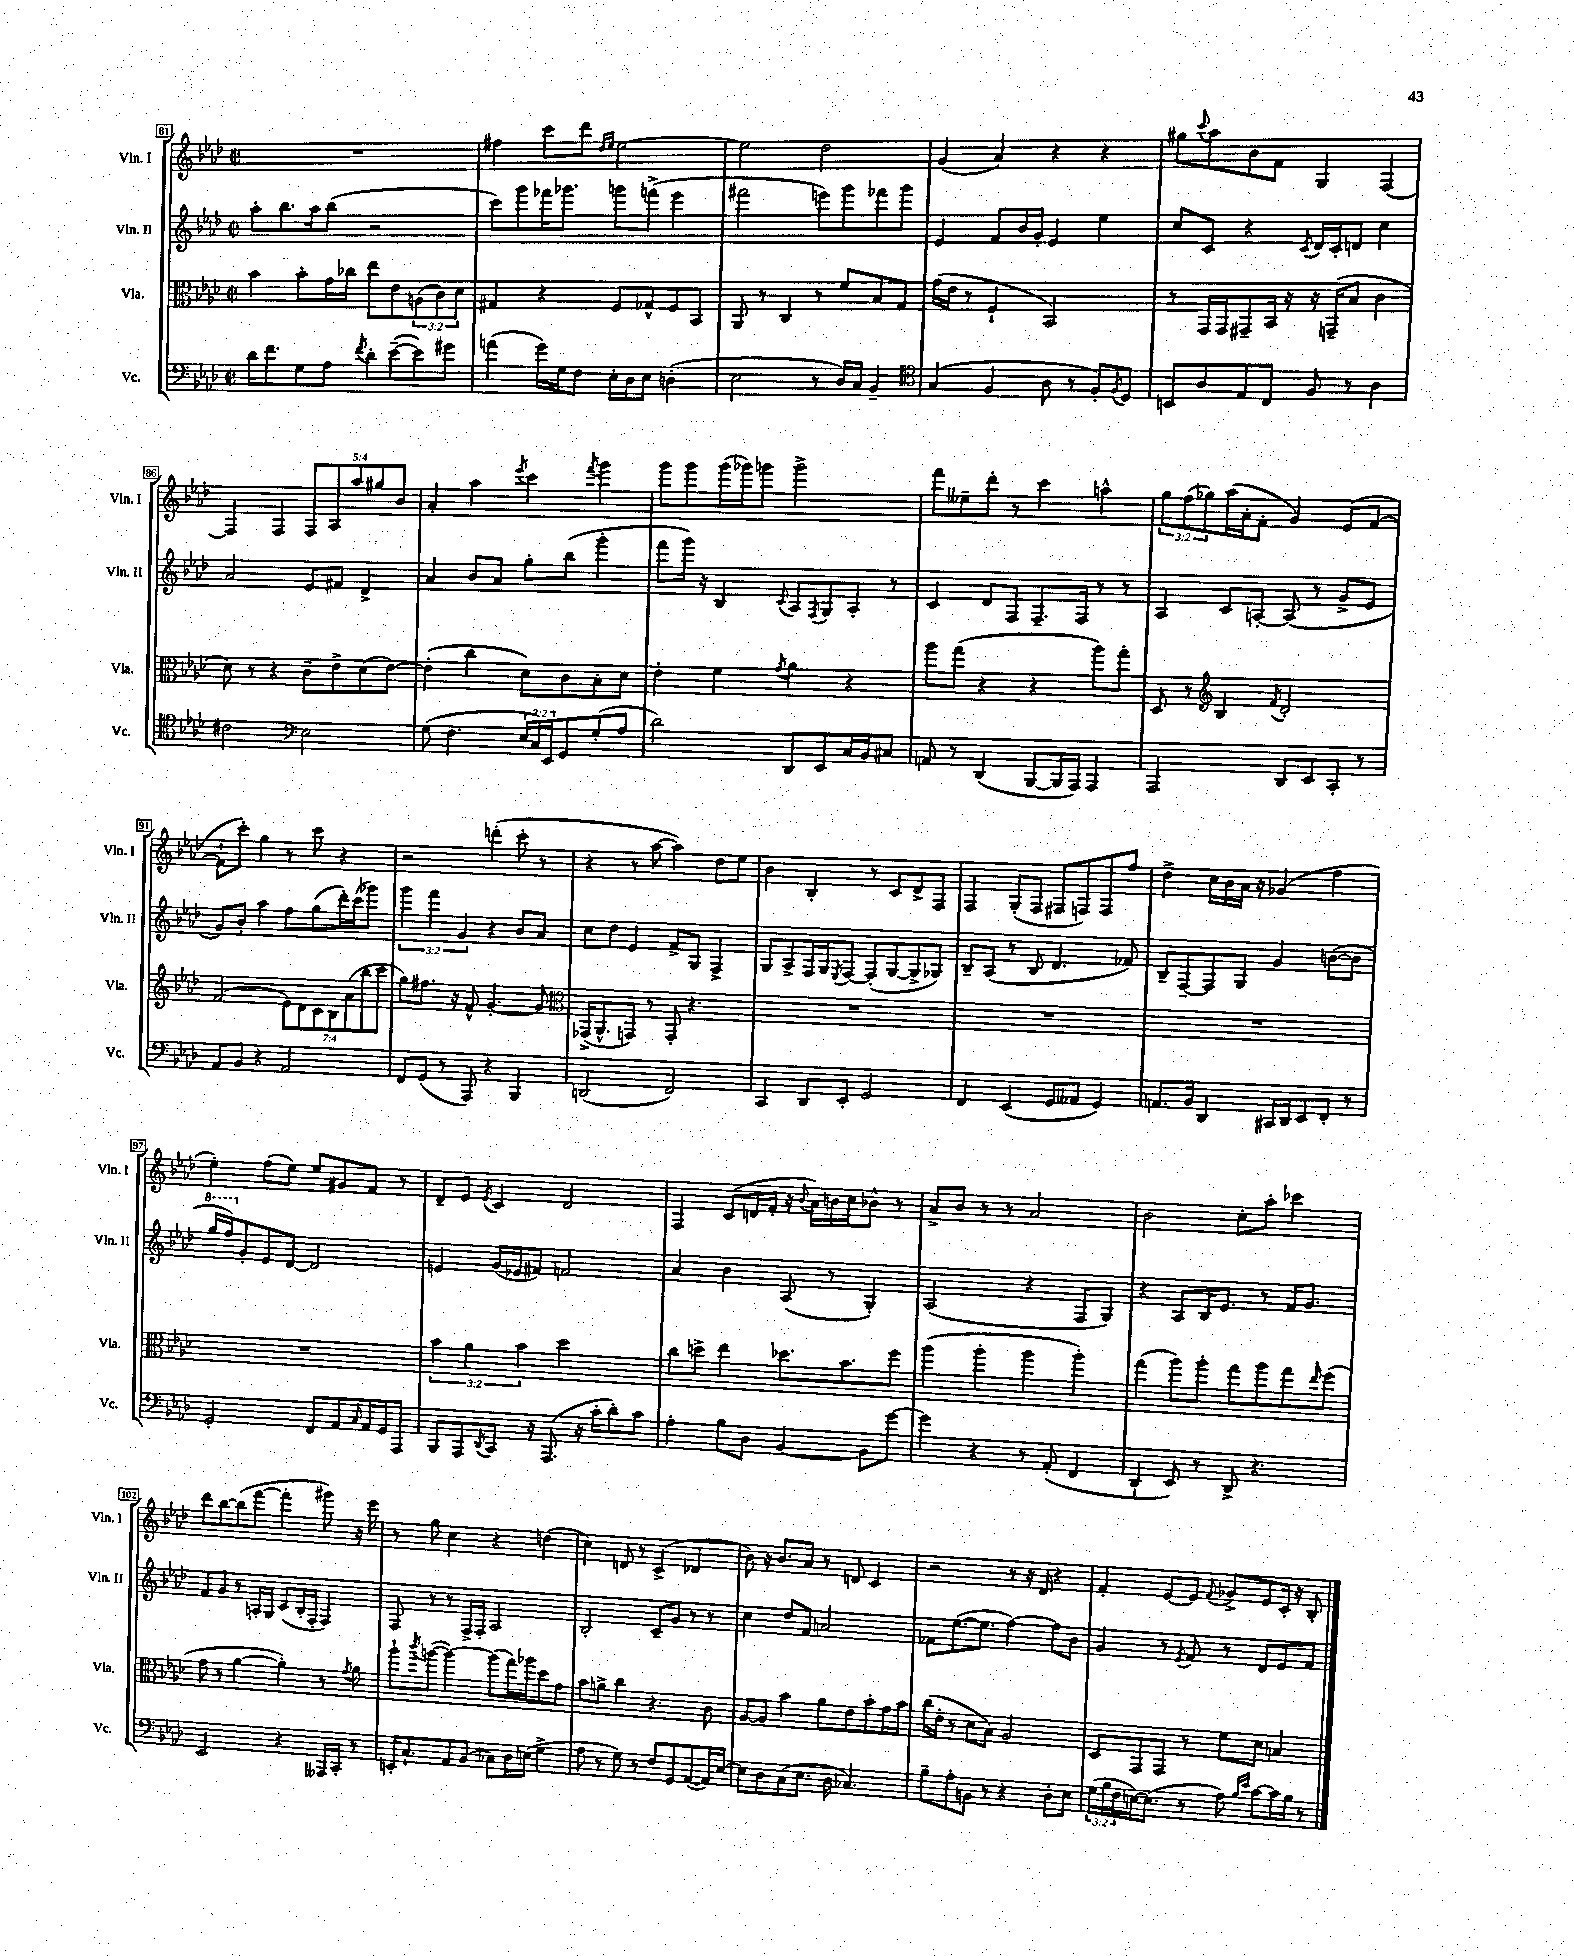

**kern	**kern	**kern	**kern
*staff4	*staff3	*staff2	*staff1
*clefF4	*clefC3	*clefG2	*clefG2
*k[b-e-a-d-]	*k[b-e-a-d-]	*k[b-e-a-d-]	*k[b-e-a-d-]
*M2/2	*M2/2	*M2/2	*M2/2
*met(c|)	*met(c|)	*met(c|)	*met(c|)
16d-\LK	4b-\	8aa-'\L	1r
8.f\	.	.	.
.	.	8.bb-\	.
8G\	8b-'\L	.	.
.	.	16aa-\k	.
8A-\J	16g\L	(8bb-\J	.
.	16cc-\JJ	.	.
8qf/	.	.	.
8d-'\L	8ee-\L	2r	.
([8e-~\	8e-\	.	.
8e-\])	(12A\	.	.
.	12c\)	.	.
8g#\J	.	.	.
.	12d-\J	.	.
=	=	=	=
(4a\	4G#/	8ccc\L)	4ff#\
.	.	8ggg\	.
16g\LL)	4r	16fff-\K	8ccc\L
16G\J	.	8.ggg-\J	.
8F\J	.	.	8ddd-\J
.	.	.	16qqdd-/LL
.	.	.	16qqee-/JJ
16E-'\LL	8F/L	8ggg\L	[2ee-\
16D-\J	.	.	.
8E-\J	8G-^^/	(8fff^\J	.
(4D'\	8F/	4eee-\	.
.	8BB-/J	.	.
=	=	=	=
2E-\	8AA-/	2fff#\	2ee-\]
.	8r	.	.
.	4C/	.	.
8r	8r	8eee\L)	2dd-\
16D-/LL)	8f/L	8ggg\	.
16C/JJ	.	.	.
4BB-~/	8B-/	8fff-\	.
.	8G/J	8ggg\J	.
=	=	=	=
*clefC4	*	*	*
(4G/	(16g\LL	4e-/	(4g/
.	16e-\JJ	.	.
.	8r	.	.
4F/	4F`/	8f/L	4a-/)
.	.	16b-/L	.
.	.	16g'/JJ	.
8A-\	2BB-/)	4e-/	4r
8r	.	.	.
8F'/L)	.	4ee-\	4r
8qF/	.	.	.
8D-/J	.	.	.
=	=	=	=
8BB/L	8r	8cc/L	8gg#\L
.	.	.	8qqccc/
8A-/	16GG/LL	8c/J	8aa-\
.	16GG/J	.	.
8E-/	8GG#~/	4r	8b-\
8C/J	16BB-/Jk	.	8f\J
.	16r	.	.
.	.	8qc/	.
8F/	16r	16d-/LL	4G/
.	(16GG~/LK	16c'/J	.
8r	8B-/J	8d/J	.
4A-\	4c\	4cc\	[4F/
=	=	=	=
2c#\	8d-\)	2a-/	4F/]
.	8r	.	.
.	4r	.	4F/
*clefF4	*	*	*
2E-\	8c~\L	8e-/L	10F/L
.	.	.	10A-/
.	8e-^\	8f#/J	.
.	.	.	10aa-/
.	(8d-\	4d-^/	.
.	.	.	10gg#/
.	[8e-\J)	.	.
.	.	.	10b-/J
=	=	=	=
(8G\	(4e-'\]	4a-/	4a-'/
4.F\	.	.	.
.	4cc\	8b-/L	4aa-\
.	.	8a-/J	.
.	.	.	8qeee-/
24E-/LL	8d-\L)	8gg'\L	4ccc\
24C/)	.	.	.
24EE-/J	.	.	.
8GG/	8c\	(8bb-\J	.
.	.	.	8qfff/
(8G'/	8B-'\	4ggg'\	4ggg\
8A-/J	8d-\J	.	.
=	=	=	=
2d-\)	4e-'\	8fff\L	8ggg\L
.	.	16ggg\Jk)	8ggg\
.	.	16r	.
.	4f\	4B-/	(16ggg\L
.	.	.	16ggg-\J)
.	.	.	8ggg\J
.	8qg/	8qqc/	.
8DD-/L	4a-\	8A-/L	2ggg^\
.	.	8qF/	.
8EE-/	.	8G/	.
16C/L	4r	8A-'/J	.
16BB-/J	.	.	.
8C#/J	.	8r	.
=	=	=	=
8AA/	8aa-\L	4c/	8fff\L
8r	(8gg\J	.	8ee--~\
(4DD-/	4r	8d-/L	8ddd-'\J
.	.	8F/J	8r
[8BBB-/L	4r	8.F~/L	4ccc\
16BBB-/]L	.	.	.
16AAA-/JJ)	.	16F/Jk	.
4AAA-/	8aa-\L)	8r	4aa^^\
.	8gg'\J	8r	.
=	=	=	=
2AAA-/	8D-/	4A-/	12gg\L
.	.	.	(12ff\
.	8r	.	.
.	.	.	12gg-\)
*	*clefG2	*	*
.	4B-/	8c/L	(16aa-\L
.	.	.	16a-'\J
.	.	[8A'/J	8f'\J
.	8qf/	.	.
8DD-/L	2d-'/	(8A/]	4g/)
8EE-/	.	8r	.
8CC'/J	.	8g^/L	(8e-/L
8r	.	8e-/J	[8f/J
=	=	=	=
8AA-/L	(2f/	8g/L)	8f`\]L
8BB-/J	.	8b-'/J	8ccc'\J)
4r	.	4aa-\	4gg\
2AA-/	14e-\L)	8ff\L	8r
.	14d-\	.	.
.	.	(8gg\	8ccc\
.	14c\	.	.
.	14B-\	.	.
.	.	16ddd-'\L)	4r
.	(14a-\	.	.
.	.	(16ccc\J	.
.	14bb-\	.	.
.	.	8ggg-\J)	.
.	14ccc\J	.	.
=	=	=	=
8FF/L	8gg\L)	6ggg\	2r
(8GG/J	8.ff#\J	.	.
.	.	6fff\	.
8r	.	.	.
.	16r	.	.
.	.	6g/	.
8AAA-/)	8f^^/	.	.
4r	[4.g'/	4r	(4ddd'\
4BBB-/	.	8b-/L	8ccc'\
.	8g/]	8a-/J	8r
=	=	=	=
*	*clefC3	*	*
(2DD/	(16GG-^/LK	8cc\L	4r
.	8.AA-^^/	.	.
.	.	8dd-\J	.
.	8GG/J)	4e-/	8r
.	8r	.	[8aa-\
2FF/)	8GG'/	8f^/L	4aa-\])
.	4.r	8G/J	.
.	.	4F^/	8dd-\L
.	.	.	8ee-\J
=	=	=	=
4CC/	1r	8G/L	4b-\
.	.	8A-^/	.
8DD-/L	.	16F/L	4B-'/
.	.	16G/J	.
.	.	8qE-/	.
8EE-'/J	.	[8F/J	.
2GG/	.	(8F'/]L	8r
.	.	[8G/	8c/L
.	.	8G^/]	8d-^/
.	.	8G-/J)	8F/J
=	=	=	=
4FF/	1r	8B-~/L	4F/
.	.	(8A-/J	.
(4EE-/	.	8r	(8G'/L
.	.	8B-/	8F/J
8GG/L	.	4.d-/	8F#/L
8AA--/J	.	.	8F/)
4GG/)	.	.	8F/
.	.	8f-/)	8ff/J
=	=	=	=
8.AA/L	1r	8B-~/L	4dd-^\
.	.	[8F~/	.
16BB-/Jk	.	.	.
4DD-/	.	8F/]	16cc\LL
.	.	.	16b-\
.	.	8G/J	16a-\JJ
.	.	.	16r
16CC#/LL	.	4g/	(4g-/
16DD-/J	.	.	.
8EE-/	.	.	.
8FF'/J	.	([8b\L	4ff\
8r	.	8b\]J	.
=	=	=	=
2GG'/	1r	16ggg/LL	4ee-'\)
.	.	16fff/J)	.
.	.	8g'/	.
.	.	8e-/	(8ff\L
.	.	[8d-/J	8ee-\J)
8FF/L	.	2d-/]	8ee-/L
8AA-/	.	.	8g#/
16qqC/	.	.	.
16AA-/L	.	.	8f/J
16GG/J	.	.	.
8AAA-/J	.	.	8r
=	=	=	=
8BBB-/L	6b-\	4e/	8d-~/L
8AAA-/	.	.	8e-/J
.	6a-\	.	.
8qDD-/	.	.	8qe-/
8CC/J	.	(16g/LL	4c/
.	.	16e-/J	.
.	6b-\	.	.
16r	.	8f#/J)	.
(8.AAA-/	.	.	.
.	2dd-\	2f/	2d-/
16r	.	.	.
16c'\LK	.	.	.
8d-'\)	.	.	.
8c\J	.	.	.
=	=	=	=
4A-'\	8cc\L	4a-/	4F/
.	8dd^\J	.	.
8B-\L	4ee-\	4b-\	(8c/L
8D-\J	.	.	16d/L
.	.	.	16f'/JJ
[4BB-/	8.dd-\L	(8A-/	16r
.	.	.	8qqb-/
.	.	.	16a-\LL)
.	.	8r	16b\
.	8.b-\	.	16cc\J
8BB-\]L	.	4G'/)	8b-^^\J
[8g\J	8ff\J	.	8r
=	=	=	=
4g\]	(4aa-\	(2A-/	8a-^/L
.	.	.	8b-/J
4r	4aa-'\	.	8r
.	.	.	8r
8r	4aa-\	4r	2a-/
(8AA-'/	.	.	.
4FF/	4aa-'\)	8F/L	.
.	.	8G/J)	.
=	=	=	=
4DD-`/	(4gg\	4r	2b-\
8EE-/)	8aa-\L)	8A-/L	.
8r	8aa-'\J	16B-/K	.
.	.	8.e-/J	.
8DD-^/	8gg\L	.	8cc'\L
4.r	8aa-\	8r	8aa-'\J
.	8gg\	16f/LK	4ccc-\
.	.	8.g/J	.
.	16qqee-/	.	.
.	(8ff\J	.	.
=	=	=	=
2EE-/	8g\	8f/L	8ddd-\L
.	8r	8g/J	[8bb-\
.	[4a-\	8r	(8bb-\]
.	.	16A'/LL	[8fff\J
.	.	16G/JJ	.
4r	4a-'\])	(8c/L	4fff'\]
.	.	16B-'/L	.
.	.	16F'/JJ	.
16AAA--/LL	8r	4F/)	8ggg#\)
16CC'/JJ	.	.	.
.	8qg/	.	.
8r	8a-\	.	16r
.	.	.	16eee-\
=	=	=	=
16EE'/LK	8aa-`\L	8F/	8r
8.C`/	.	.	.
.	8qccc/	.	.
.	([8aa\J	8r	8gg\
8AA-/	4aa\_)	8r	4cc\
(8BB-/J	.	16F^/LL	.
.	.	16F'/JJ	.
8C-\L)	(8aa\]L	2A-/	4r
16D-\L	16gg\L)	.	.
(16E\JJ	16aa-\J	.	.
4G^\	8dd-\	.	(4dd\
.	8g\J	.	.
=	=	=	=
8A-\	8b-\L	2B-'/	4cc\)
8r	8a^\J	.	.
8G\)	4cc\	.	8d/
8r	.	.	8r
8F/L	4.r	8c~/L	(4c^/
8GG/	.	8g/J	.
([8AA-/	.	8r	4d-/
16AA-/]L)	8c\	8r	.
[16E-/JJ	.	.	.
=	=	=	=
8E-\]L	[8A-/L	4cc\	8b-\)
8D-\	8A-/]J	.	16r
.	.	.	8.b-/L
(8C\	4b-\	8dd-/L	.
8.E-\J	.	8f/J	8a-/J
.	8a-\L	2a/	8r
16D-\	.	.	.
4.C-/)	8e-\	.	8d/
.	8b-'\	.	4c/
.	16g\L	.	.
.	16b-\JJ	.	.
=	=	=	=
8B-~\L	(16cc\LL	8f-\L	2r
.	16e-'\JJ	.	.
8A-'\	8r	([8.ee-\	.
8BB\J	8d-\L	.	.
.	.	8.ee-\]J	.
8r	8B-\J)	.	.
4r	2A-/	[4ff\)	8r
.	.	.	16r
.	.	.	16d-/
8D-'\L	.	8ff\]L	4r
8E-\J	.	8b-\J	.
=	=	=	=
(24G\LL	8D-/L	4g/	4f'/
24B-\	.	.	.
24F\	.	.	.
[16E\J)	8GG/	.	.
(8.E\]J	.	.	.
.	8GG/J	8r	[8e-/L
.	.	8qe-/	.
8r	8r	8f/	8e-/]J
.	.	.	8qqf/
8A-\)	8f\L	8r	8g-^/L
16qqB-/LL	.	.	.
16qqe-/JJ	.	.	.
[8c\L	8d-\J	8d-/L	8e-/
16c\]L	4B/	8e-/	16c'/Jk
16B-\JJ	.	.	16r
8r	.	8f/J	8B-'/
==	==	==	==
*-	*-	*-	*-
